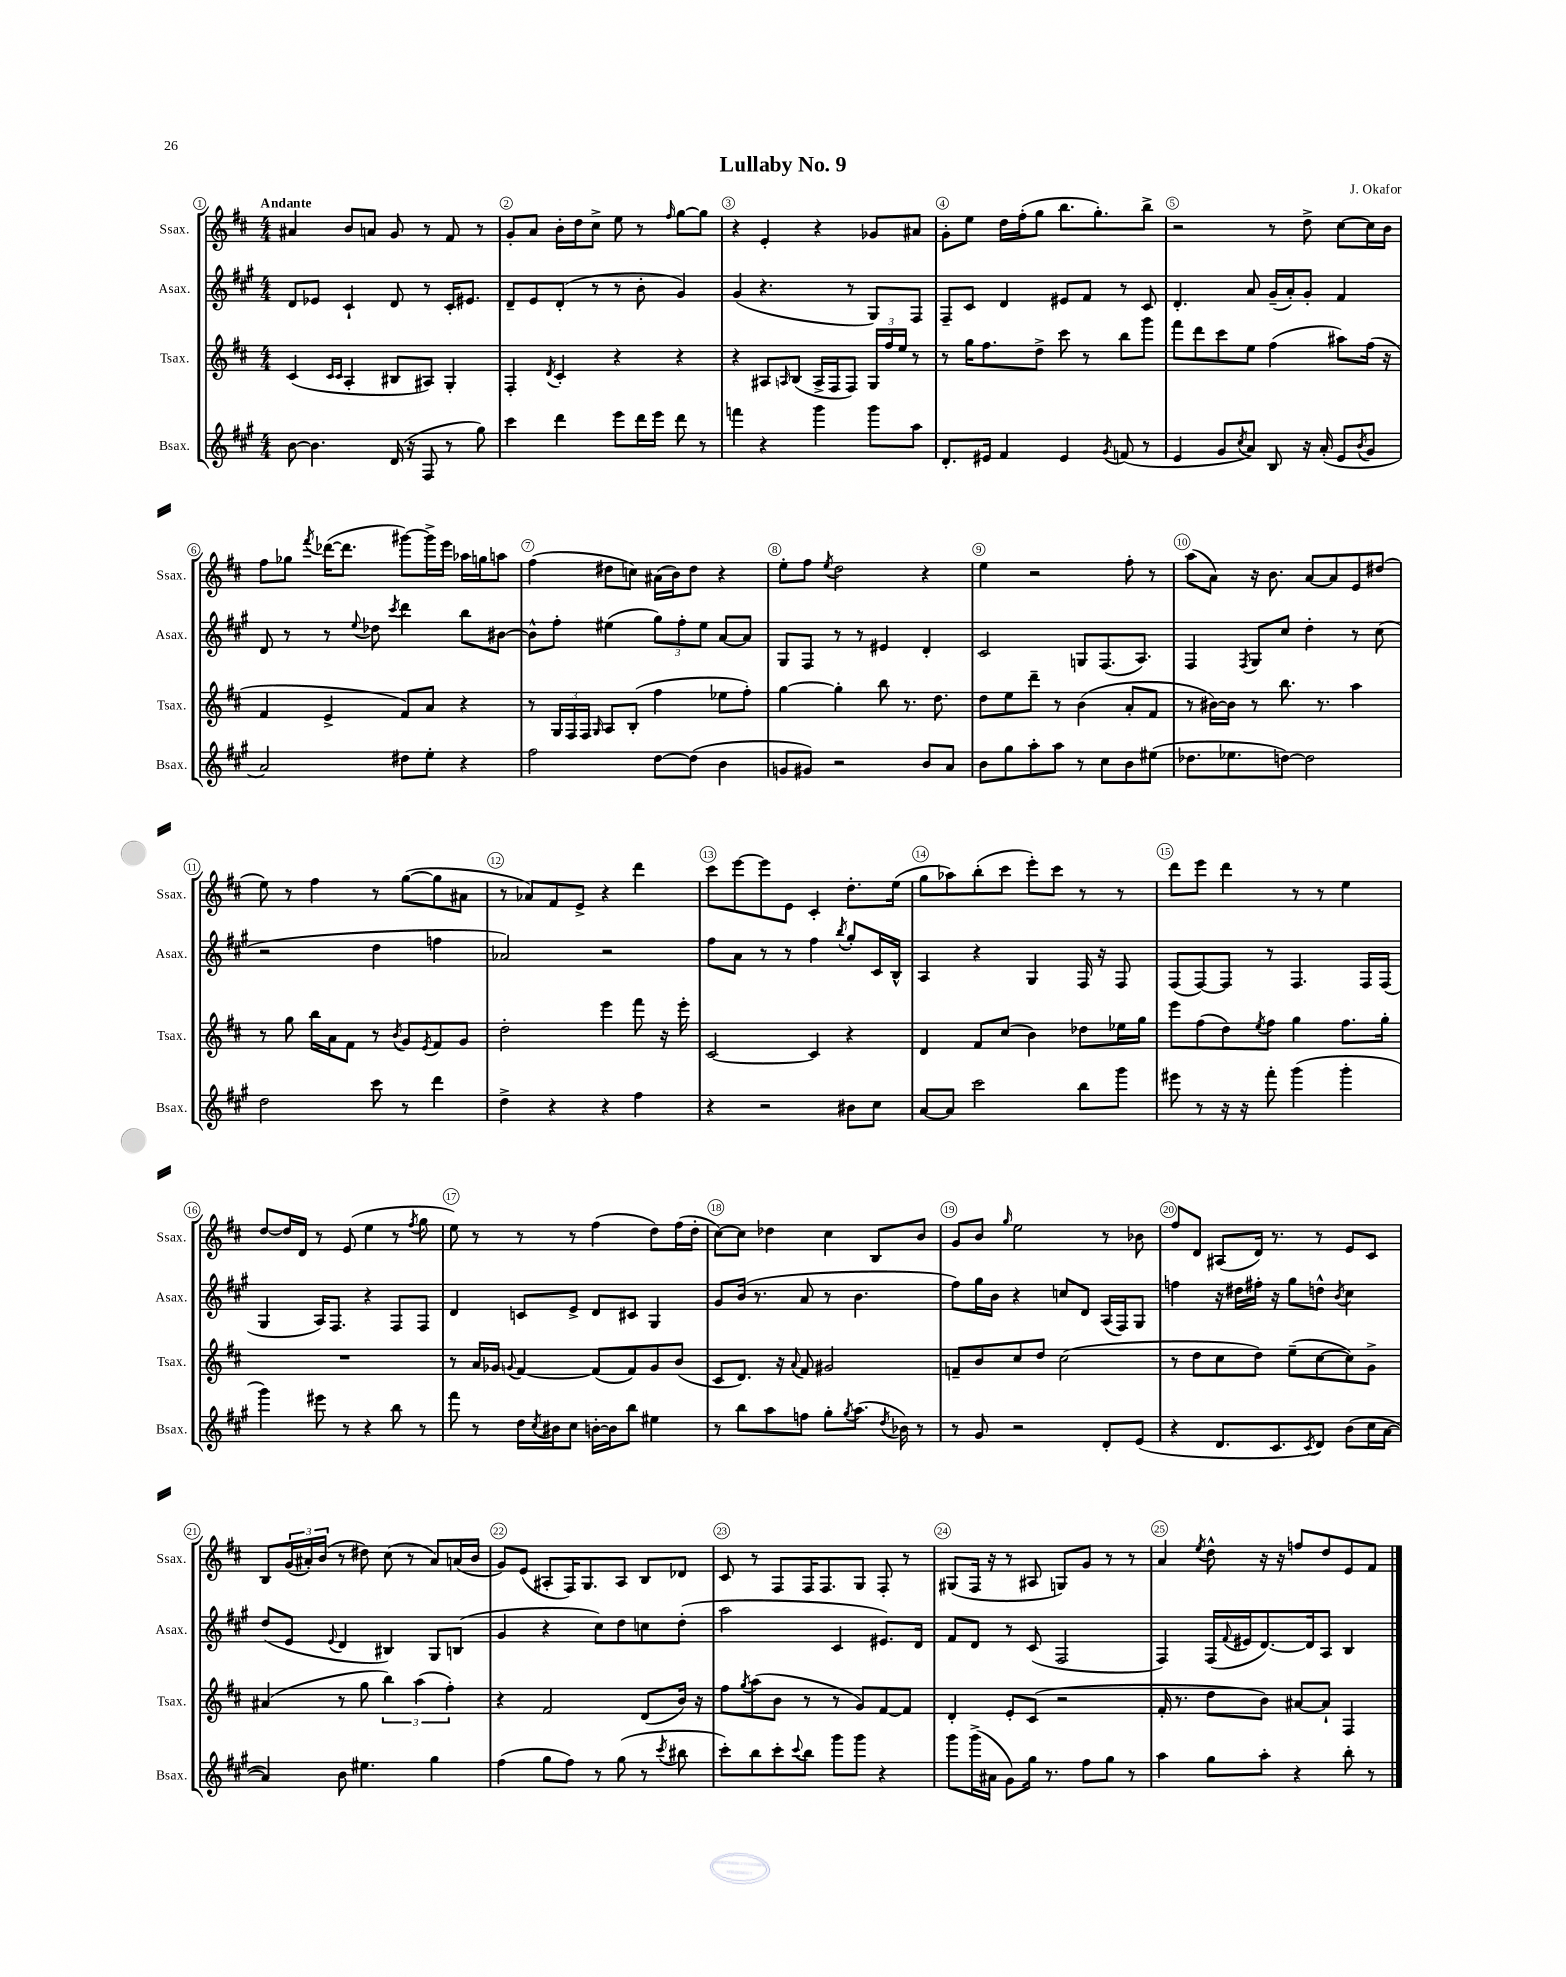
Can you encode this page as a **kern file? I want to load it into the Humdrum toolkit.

**kern	**kern	**kern	**kern
*staff4	*staff3	*staff2	*staff1
*clefG2	*clefG2	*clefG2	*clefG2
*k[f#c#g#]	*k[f#c#]	*k[f#c#g#]	*k[f#c#]
*M4/4	*M4/4	*M4/4	*M4/4
[8b	(4c#	8d	4a#
4.b]	.	8e-	.
.	16qqc#	.	.
.	16qqc#	.	.
.	4A'	4c#`	8b
.	.	.	8a
(16d	8B#	8d	8g
16r	.	.	.
8F#	8A#)	8r	8r
8r	4G'	16c#'	8f#
.	.	8.e#	.
8gg#)	.	.	8r
=	=	=	=
4ccc#	4F#'	8d~	8g'
.	.	8e	8a
.	8qd	.	.
4ddd	4c#'	(8d'	16b'
.	.	.	16dd
.	.	8r	8cc#^
8eee	4r	8r	8ee
16ddd	.	8b'	8r
16eee	.	.	.
.	.	.	16qqff#
8ddd	4r	4g#)	[8gg
8r	.	.	8gg]
=	=	=	=
4fff	4r	(4g#	4r
4r	8A#	4.r	4e'
.	16qqA	.	.
.	(8B	.	.
4ggg#	16A^	.	4r
.	16F#	.	.
.	8F#)	8r	.
8ggg#	24G	8G#)	8g-
.	24ff#	.	.
.	24ee	.	.
8aa	8r	8F#	8a#
=	=	=	=
8.d'	8r	8F#~	8g'
.	16gg	8c#	8ee
16e#	8.ff#	.	.
4f#	.	4d	16dd
.	.	.	(16ff#'
.	8dd^	.	8gg
4e#	8ccc#	8e#	8.bb
.	8r	8f#	.
.	.	.	8.gg')
8qg#	.	.	.
(8f	8bb	8r	.
8r	8ggg	8c#	8bb^
=	=	=	=
4e	8fff#	4.d'	2r
.	8ddd	.	.
8g#	8ccc#	.	.
8qcc#	.	.	.
8a)	8ee	8a	.
8B	(4ff#	(16g#~	8r
.	.	16a')	.
16r	.	8g#'	8dd^
(16a'	.	.	.
8e	8aa#)	4f#	[8cc#
8qb	.	.	.
8g#	(16ff#	.	16cc#]
.	16r	.	16b
=	=	=	=
2a)	4f#	8d	8ff#
.	.	8r	8gg-
.	.	.	8qfff#
.	4e^	8r	([16ddd-
.	.	.	8.ddd-]
.	.	8qqee	.
.	.	8dd-	.
.	.	8qccc#	.
8dd#	8f#)	4ddd	[8ggg#)
8ee'	8a	.	16ggg#^]
.	.	.	16eee
4r	4r	8bb	16aa-
.	.	.	16gg
.	.	[8b#	8aa
=	=	=	=
2ff#	8r	8b#^^]	(4ff#
.	24G	8ff#'	.
.	24F#	.	.
.	24F#	.	.
.	16qqG	.	.
.	8A	(4ee#	8dd#
.	(8B'	.	8cc)
[8dd	4ff#	12gg#)	(16a#
.	.	.	16b)
.	.	12ff#'	.
(8dd]	.	.	8dd#
.	.	12ee#	.
4b	8ee-	[8a	4r
.	8ff#')	8a]	.
=	=	=	=
8g	[4gg	8G#	8ee'
8g#)	.	8F#	8ff#
.	.	.	8qee
2r	4gg']	8r	2dd
.	.	8r	.
.	8bb	4e#	.
.	8.r	.	.
8b	.	4d'	4r
.	8.dd	.	.
8a	.	.	.
=	=	=	=
8b	8dd	2c#	4ee
8gg#	8ee	.	.
8aa'	8ddd~	.	2r
8aa	8r	.	.
8r	(4b	8G	.
8cc#	.	(8.F#	.
8b	8a'	.	8ff#'
.	.	8.A)	.
(8ee#	8f#	.	8r
=	=	=	=
8.dd-	8r	4F#	(8aa
.	[16b#)	.	8a)
8.ee-	16b#]	.	.
.	.	8qF#	.
.	8r	8G#	16r
.	.	.	8.b
[8dd)	8.bb	8cc#	.
2dd]	.	4dd'	[8a
.	8.r	.	.
.	.	.	8a]
.	4aa	8r	8e
.	.	(8cc#	(8dd#
=	=	=	=
2dd	8r	2r	8ee)
.	8gg	.	8r
.	16bb	.	4ff#
.	16a	.	.
.	8f#	.	.
8ccc#	8r	4dd	8r
.	8qb	.	.
8r	8g	.	([8gg
.	8qe	.	.
4ddd	8f#	4ff	8gg]
.	8g	.	8a#
=	=	=	=
4dd^	2dd'	2a-)	8r
.	.	.	8a-)
4r	.	.	8f#
.	.	.	8e^
4r	4eee	2r	4r
4ff#	8fff#	.	4ddd
.	16r	.	.
.	16eee'	.	.
=	=	=	=
4r	[2c#	8ff#	8ccc#
.	.	8a	[8eee
2r	.	8r	8eee]
.	.	8r	8e
.	4c#]	4ff#	4c#'
.	.	8qbb	.
8b#	4r	8gg#'	8.dd'
8cc#	.	16c#	.
.	.	16B^^	(16ee
=	=	=	=
[8a	4d	4A	8gg
8a]	.	.	8aa-)
2ccc#	8f#	4r	(8bb'
.	(8cc#	.	8ccc#
.	4b)	4G#	8eee')
.	.	.	8ccc#
8bb	8dd-	16F#	8r
.	.	16r	.
8ggg#	16ee-	8F#	8r
.	16gg	.	.
=	=	=	=
8eee#	8eee	(8F#	8ddd
8r	(8ff#	[8F#)	8eee
16r	8dd)	8F#]	4ddd
16r	.	.	.
.	8qee	.	.
8fff#'	8ff#	8r	.
(4ggg#	4gg	4.F#	8r
.	.	.	8r
4ggg#'	8.ff#	.	4ee
.	.	16F#	.
.	16gg'	(16F#	.
=	=	=	=
4ggg#)	1r	4G#	[8dd
.	.	.	16dd]
.	.	.	16d
8eee#	.	16A)	8r
.	.	8.F#	.
8r	.	.	(8e
4r	.	4r	4ee
8bb	.	8F#	8r
.	.	.	8qff#
8r	.	8F#	8gg
=	=	=	=
8fff#	8r	4d	8ee)
8r	16a	.	8r
.	16g-	.	.
.	8qqg	.	.
16dd	[4f#	8c	8r
8qcc#	.	.	.
16b#	.	.	.
8cc#	.	8e^	8r
[16b'	(8f#]	8d	(4ff#
16b]	.	.	.
8bb	8f#)	8c#	.
4ee#	8g	4G#	8dd)
.	(8b	.	(16ff#
.	.	.	16dd'
=	=	=	=
8r	8c#	8g#	[8cc#)
8bb	8.d)	(16b	8cc#]
.	.	8.r	.
8aa	.	.	4dd-
.	16r	.	.
.	8qqa	.	.
8ff	8f#	8a	.
8gg#'	2g#	8r	4cc#
8qgg#	.	.	.
(8.aa	.	4.b	.
.	.	.	8B
8qdd	.	.	.
16b-)	.	.	.
8r	.	.	8b
=	=	=	=
8r	8f~	8ff#)	8g
8g#	8b	16gg#	8b
.	.	16b	.
.	.	.	16qqgg
2r	8cc#	4r	2ee
.	8dd	.	.
.	(2cc#	8cc	.
.	.	8d	.
8d'	.	(16A	8r
.	.	16F#)	.
(8e	.	8G#	8b-
=	=	=	=
4r	8r	4ff	8ff#
.	8dd	.	8d
8.d	8cc#	16r	(8A#
.	.	16dd#	.
.	8dd)	16ff#'	16d)
8.c#	.	16r	8.r
.	(8ee~	8gg#	.
8qc#	.	.	.
8d)	[8cc#	8dd^^	8r
.	.	8qb	.
(8b	8cc#])	4cc#	8e
16cc#	8g^	.	8c#
[16a	.	.	.
=	=	=	=
4a])	(4a#	(8dd	8B
.	.	8e	(24g
.	.	.	24a#')
.	.	.	(24b
.	.	8qqe	.
8b	8r	4d	8r
4.ee#	8gg	.	8dd#)
.	6bb)	4B#)	(8cc#
.	.	.	8r
.	(6aa	.	.
4gg#	.	8G#	8a#)
.	6ff#')	.	.
.	.	(8B	(16a
.	.	.	16b
=	=	=	=
(4ff#	4r	4g#	8g)
.	.	.	(8e
8gg#	2f#	4r	8A#'
8ff#)	.	.	16F#)
.	.	.	8.G
8r	.	8cc#)	.
(8gg#	.	8dd	8A#
8r	(8d	8cc	8B
8qccc#	.	.	.
8bb#	16b)	(8dd'	8d-
.	16r	.	.
=	=	=	=
8ccc#')	8ff#	2aa	8c#
.	8qgg	.	.
8bb	(8aa	.	8r
8ccc#'	8b	.	8F#
8qqccc#	.	.	.
8bb	8r	.	16F#
.	.	.	8.F#
8ggg#	8r	4c#	.
8ggg#	8g)	.	8G
4r	[8f#	8.e#)	8F#'
.	8f#]	.	8r
.	.	16d	.
=	=	=	=
8ggg#	4d'	8f#	(8G#
(16ggg#^	.	8d	16F#
16a#	.	.	16r
8g#)	8e'	8r	8r
16gg#	(8c#	(8c#	8A#
8.r	.	.	.
.	2r	2F#	8G)
8ff#	.	.	8g
8gg#	.	.	8r
8r	.	.	8r
=	=	=	=
4aa	16f#'	4F#)	4a
.	8.r	.	.
.	.	.	8qee
8gg#	8dd	(16F#	8dd^^
.	.	8qqf#	.
.	.	16e#	.
8aa'	8b)	[8.d)	16r
.	.	.	16r
4r	[8a#	.	8ff
.	.	16d]	.
.	8a#`]	8A	8dd
8bb'	4F#	4B	8e
8r	.	.	8f#
==	==	==	==
*-	*-	*-	*-
